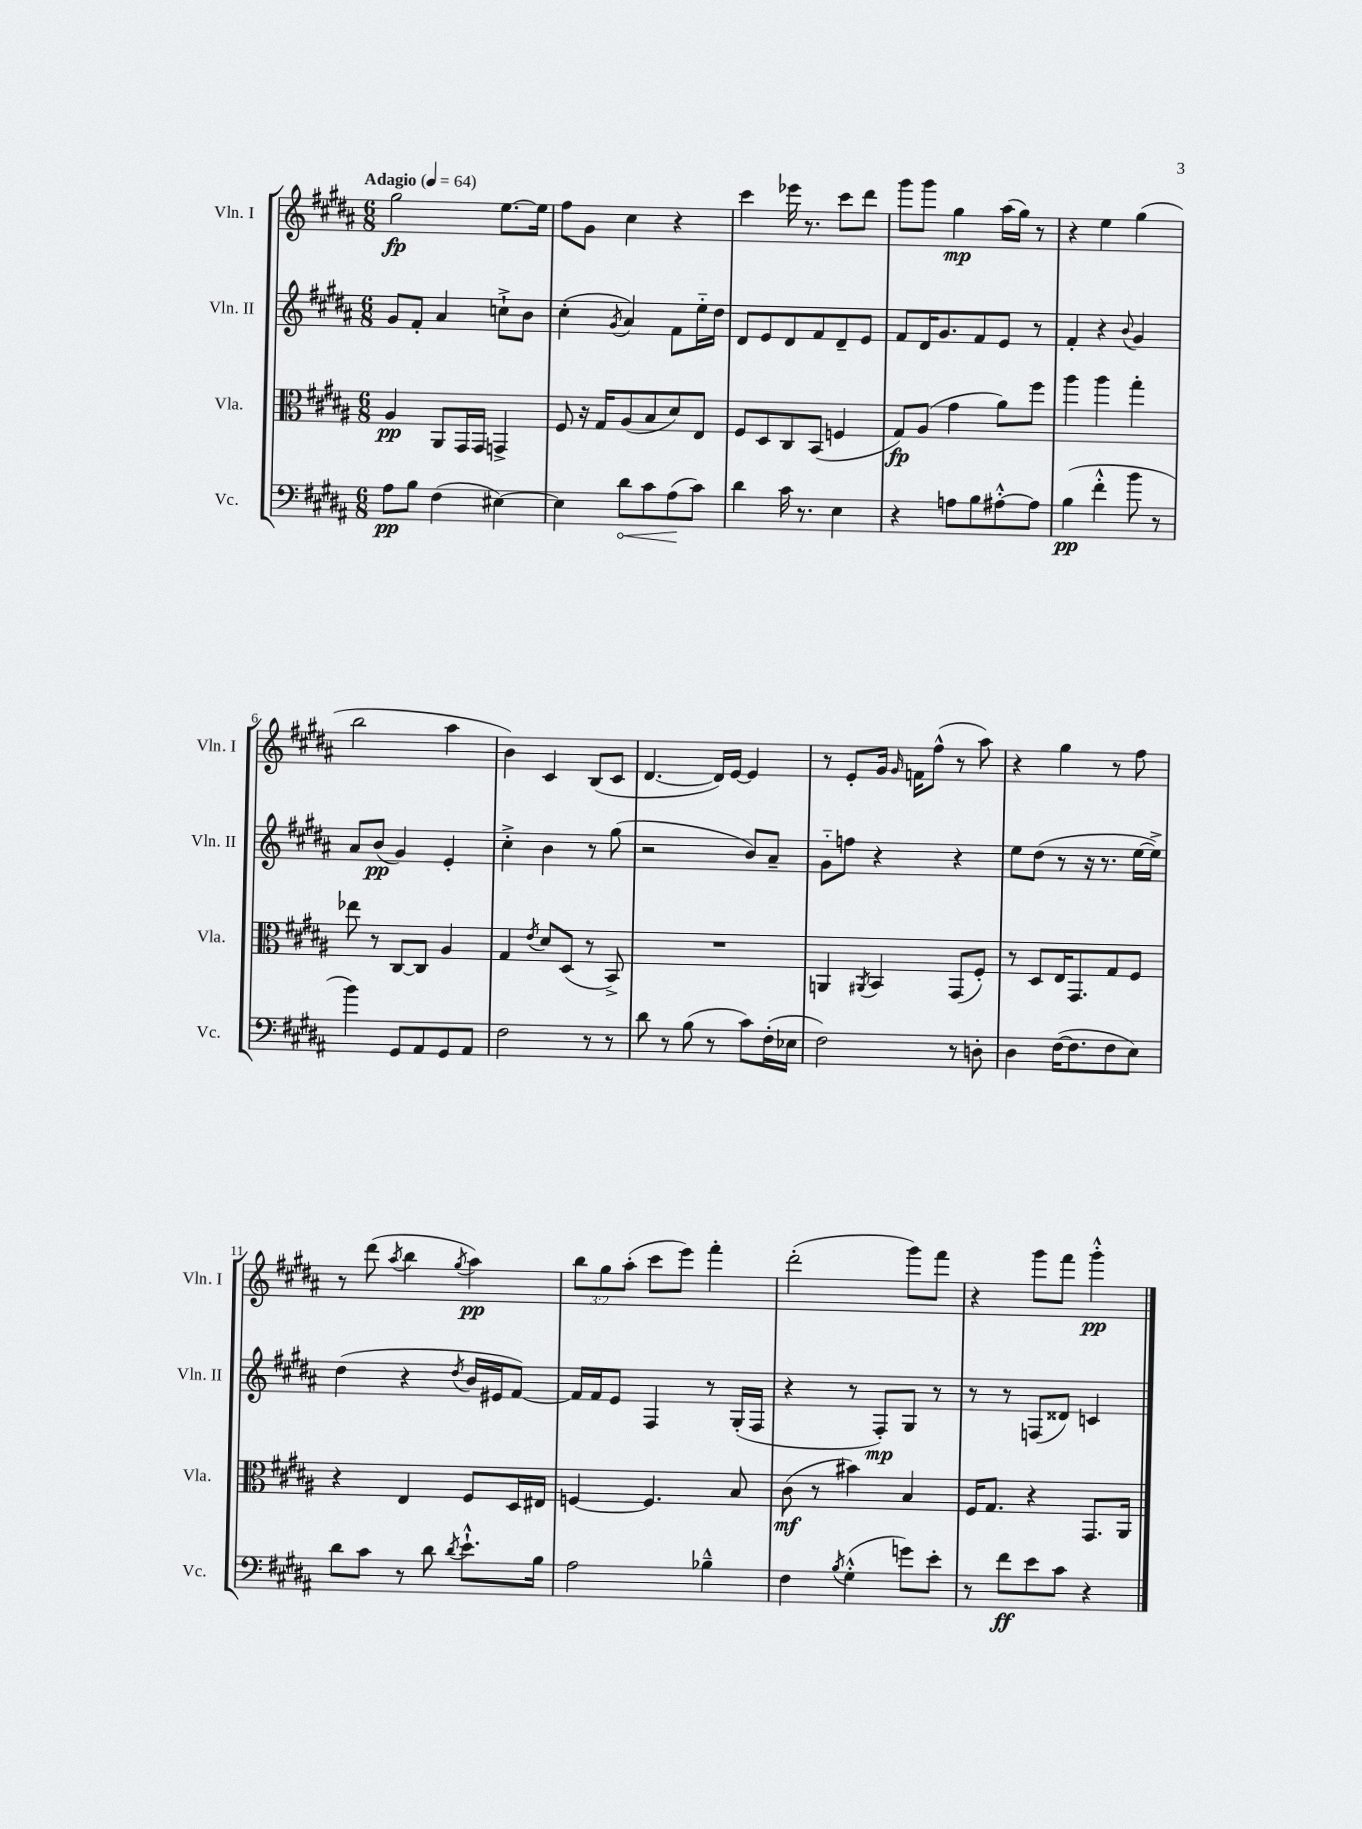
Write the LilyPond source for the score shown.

<<
\new StaffGroup <<
\new Staff = "s0" \with { instrumentName = "Vln. I" shortInstrumentName = "Vln. I" } {
    \clef treble \key b \major \numericTimeSignature \time 6/8 \override Staff.TupletNumber.text = #tuplet-number::calc-fraction-text \tempo "Adagio" 4 = 64
    \autoBeamOff gis''2\fp e''8.[~ e''16] |
    fis''8[ gis'8] cis''4 r4 |
    cis'''4 ees'''16 r8. cis'''8[ dis'''8] |
    gis'''8[ gis'''8] gis''4\mp ais''16[( gis''16]) r8 |
    r4 e''4 gis''4( |
    b''2 ais''4 |
    b'4) cis'4 b8[( cis'8] |
    dis'4.~ dis'16[) e'16]~ e'4 |
    r8 e'8[-. gis'16] \grace { gis'16 } f'16[ fis''8]-^( r8 ais''8) |
    r4 gis''4 r8 fis''8 |
    r8 dis'''8( \acciaccatura { ais''8 } b''4 \acciaccatura { gis''8 } ais''4\pp) |
    \tuplet 3/2 { b''8[ gis''8 ais''8]-.( } cis'''8[ e'''8]) fis'''4-. |
    dis'''2-.( gis'''8[) fis'''8] |
    r4 gis'''8[ fis'''8] gis'''4-.-^\pp \bar "|." |
}
\new Staff = "s1" \with { instrumentName = "Vln. II" shortInstrumentName = "Vln. II" } {
    \clef treble \key b \major \numericTimeSignature \time 6/8
    \autoBeamOff gis'8[ fis'8]-. ais'4 c''8[-!-> b'8] |
    cis''4-.( \acciaccatura { gis'8 } ais'4) fis'8[ e''16-_ dis''16] |
    dis'8[ e'8 dis'8 fis'8 dis'8-- e'8] |
    fis'8[ dis'16 gis'8. fis'8 e'8] r8 |
    fis'4-. r4 \appoggiatura { b'8 } gis'4 |
    ais'8[ b'8]\pp( gis'4) e'4-. |
    cis''4-.-> b'4 r8 gis''8( |
    r2 b'8[) ais'8]-- |
    gis'8[-_ f''8] r4 r4 |
    e''8[ dis''8]( r8 r16 r8. e''16[~ e''16]->) |
    dis''4( r4 \acciaccatura { dis''8 } b'16[ eis'16 fis'8]~) |
    fis'16[ fis'16 e'8] fis4 r8 gis16[-.( fis16] |
    r4 r8 fis8[-.\mp) gis8] r8 |
    r8 r8 f8[( disis'8]) c'4 \bar "|." |
}
\new Staff = "s2" \with { instrumentName = "Vla." shortInstrumentName = "Vla." } {
    \clef alto \key b \major \numericTimeSignature \time 6/8
    \autoBeamOff ais4\pp ais,8[ gis,16 gis,16] g,4-> |
    fis8 r16 gis16[ ais8( b8 dis'8) e8] |
    fis8[ dis8 cis8 b,8]( f4 |
    gis8[\fp) ais8]( gis'4 ais'8[) fis''8] |
    ais''4 ais''4 gis''4-. |
    ees''8 r8 cis8[~ cis8] ais4 |
    gis4 \acciaccatura { e'8 } dis'8[ dis8]( r8 b,8->) |
    R2. |
    a,4 \acciaccatura { ais,8 } b,4 gis,8[( fis8]-.) |
    r8 dis8[ e16 gis,8. gis8 fis8] |
    r4 e4 fis8[ dis16 eis16] |
    f4~ f4. b8 |
    cis'8\mf( r8 bis'4) b4 |
    fis16[ gis8.] r4 gis,8.[ ais,16] \bar "|." |
}
\new Staff = "s3" \with { instrumentName = "Vc." shortInstrumentName = "Vc." } {
    \clef bass \key b \major \numericTimeSignature \time 6/8
    \autoBeamOff ais8[\pp b8] fis4( eis4~) |
    eis4 \once \override Hairpin.circled-tip = ##t dis'8[\< cis'8 ais8\!( cis'8]) |
    dis'4 cis'16 r8. e4 |
    r4 a8[ b8 ais8~-.-^ ais8] |
    b4\pp( fis'4-.-^ b'8 r8 |
    b'4) gis,8[ ais,8 gis,8 ais,8] |
    fis2 r8 r8 |
    dis'8 r8 b8( r8 cis'8[) fis16-.( ees16] |
    fis2) r8 d8-. |
    dis4 fis16[~( fis8. fis8 e8]) |
    dis'8[ cis'8] r8 dis'8 \acciaccatura { dis'8 } e'8.[-!-^ b16] |
    ais2 bes4---^ |
    fis4 \acciaccatura { b8 } gis4-.-^( g'8[) e'8]-. |
    r8 fis'8[\ff e'8 cis'8] r4 \bar "|." |
}
>>
>>
